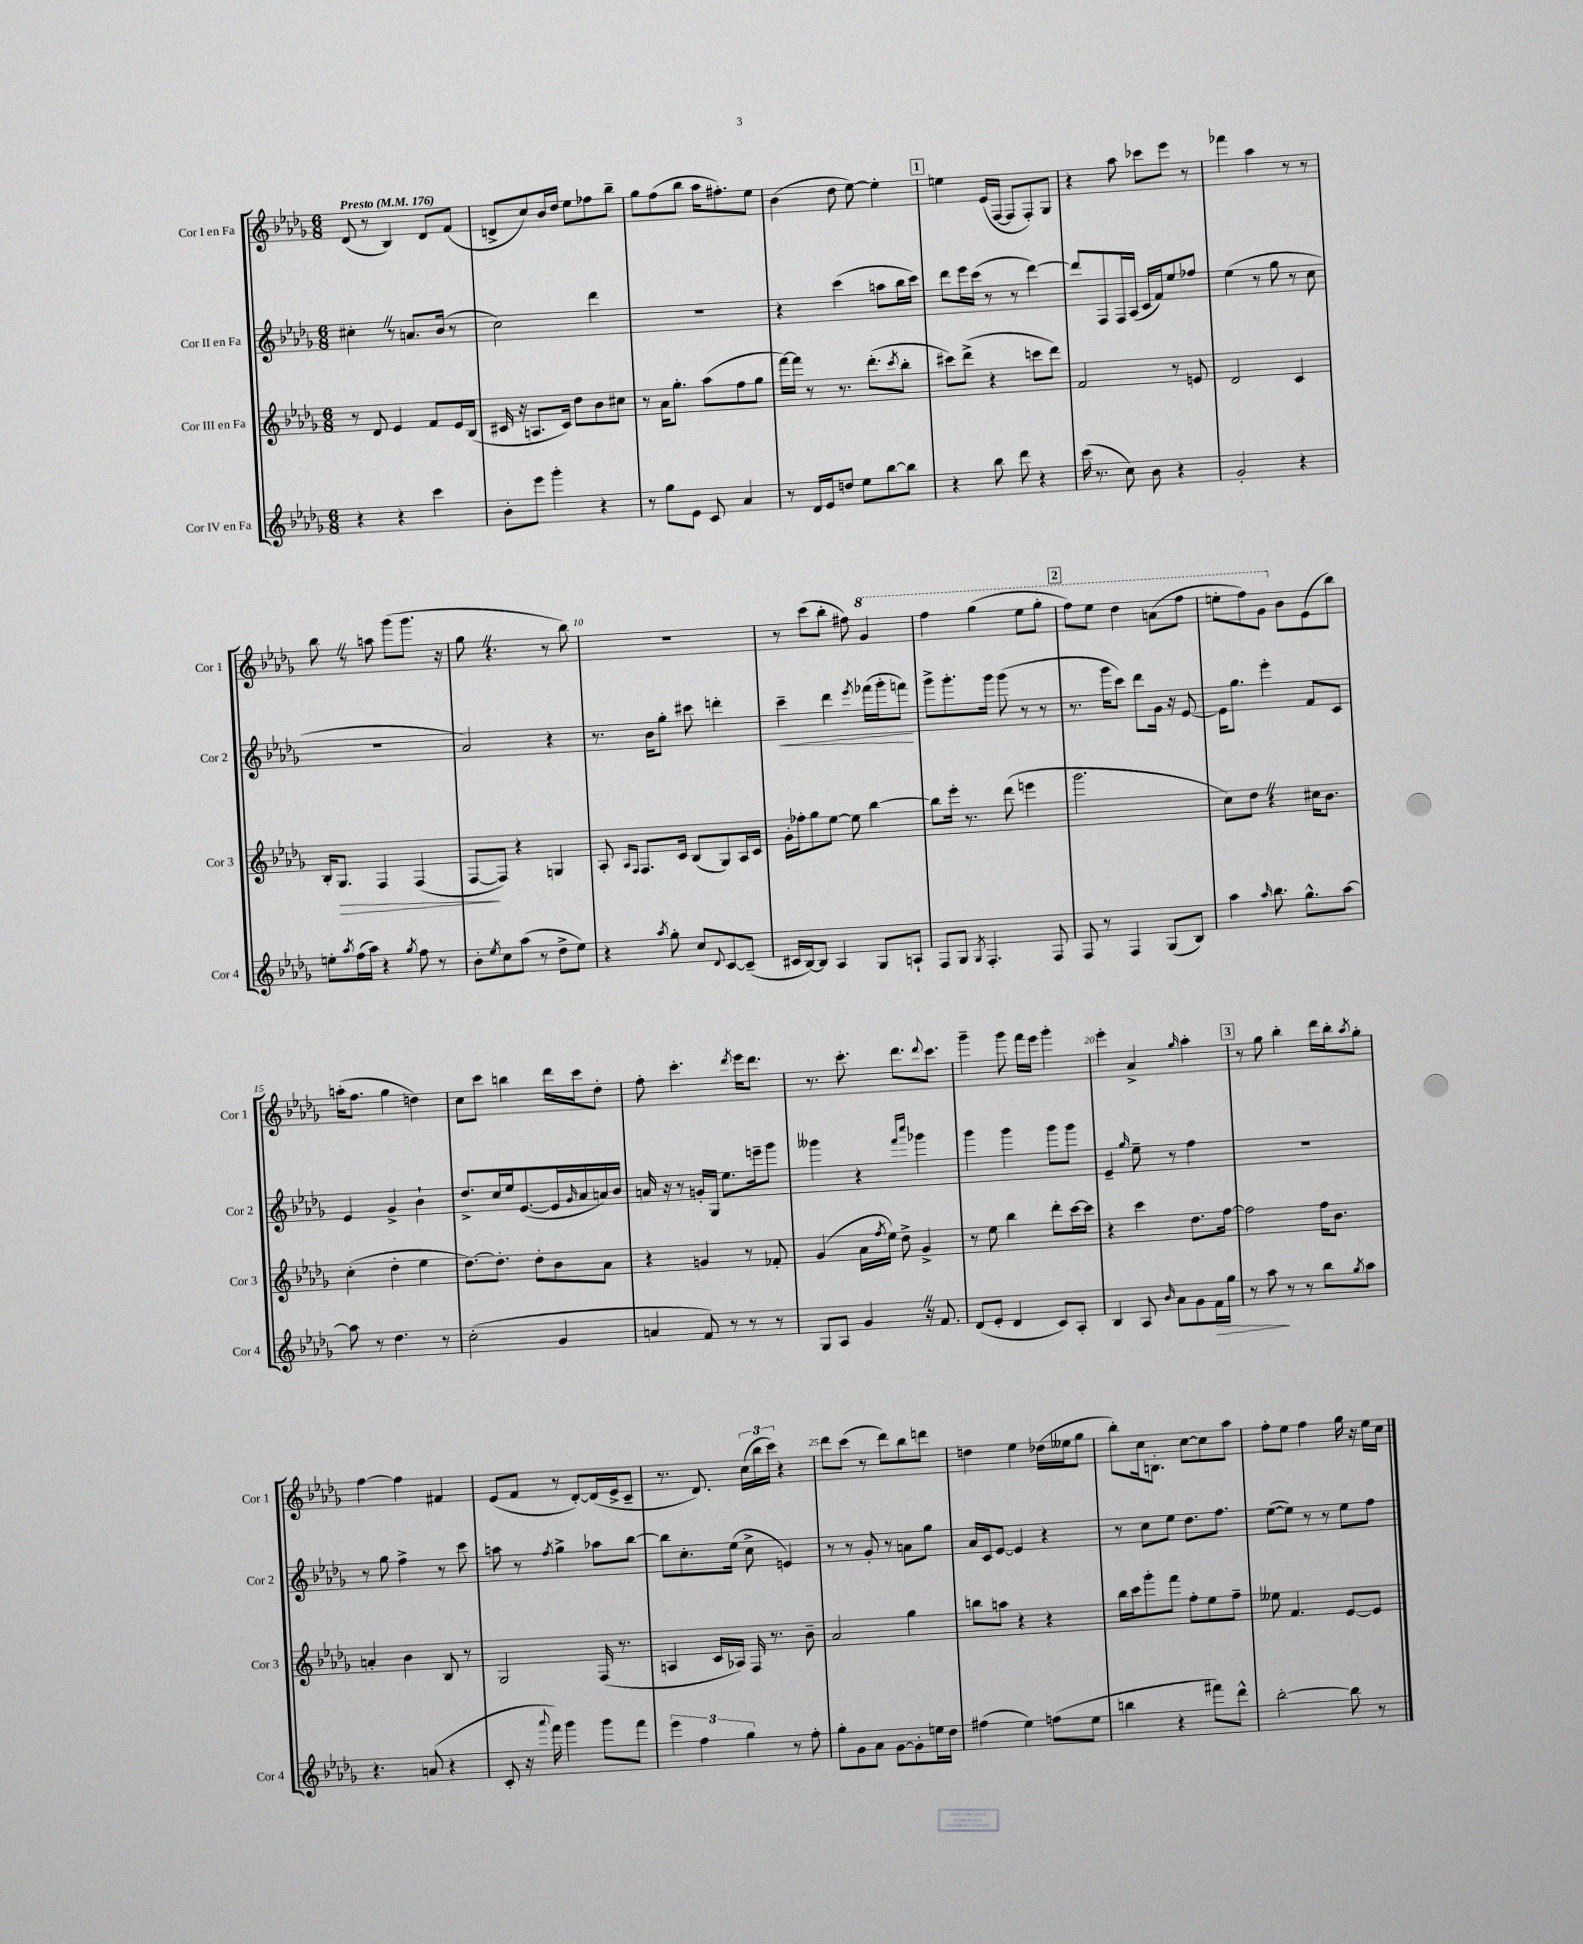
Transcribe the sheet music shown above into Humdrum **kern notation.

**kern	**kern	**kern	**kern
*staff4	*staff3	*staff2	*staff1
*clefG2	*clefG2	*clefG2	*clefG2
*k[b-e-a-d-g-]	*k[b-e-a-d-g-]	*k[b-e-a-d-g-]	*k[b-e-a-d-g-]
*M6/8	*M6/8	*M6/8	*M6/8
*MM176	*MM176	*MM176	*MM176
4r	8r	4cc#'\	(8d-/
.	8d-/	.	8r
4r	4e-/	8r	4B-/)
.	.	8.a/L	.
4ccc\	8f/L	.	8d-/L
.	.	(16b-/Jk	.
.	16e-/L	8r	(8f/J
.	(16B-/JJ	.	.
=	=	=	=
8b-'\L	16c#/	2cc\)	8d^/L
.	16r	.	.
8eee-\J	8.A/L	.	8cc/)
4ggg-'\	.	.	16b-/L
.	16c#/Jk)	.	16dd-/JJ
.	8dd-\L	.	8ee-\L
4r	8b-\	4ddd-\	8ff-\
.	8cc#\J	.	8bb-~\J
=	=	=	=
8r	8r	2.r	8gg-\L
8gg-\L	16a-\LK	.	(8ff\
.	8.gg-'\J	.	.
8e-\J	.	.	8bb-\J
8c/	(8aa-\L	.	16aa-\LK
.	.	.	8.ff#'\)
4a-/	8ff\	.	.
.	8gg-\J	.	8ee-\J
=	=	=	=
8r	[16fff\LL)	4r	(4b-\
.	16fff\]JJ	.	.
16d-/LL	8r	.	.
16e-/J	.	.	.
8dd/J	8.r	(4ccc\	8dd-\
8ee-\L	.	.	[8ee-\)
.	(8.ddd-'\L	.	.
[8bb-\	.	8aa\L	4ee-'\]
.	8qccc/	.	.
8bb-\]J	8bb-'\J	16bb-\L	.
.	.	16ccc\JJ)	.
=	=	=	=
4r	8ccc#\L)	8ddd-\L	4ee\
.	(8ddd-^\J	16eee-\L	.
.	.	(16ccc\JJ	.
8bb-\	4r	8r	(16e-/LL
.	.	.	[16F/JJ
8ddd-\	.	8r	8F/]L
4r	8ccc\L	[4ddd-\)	8F'/)
.	8ddd-\J)	.	8G-/J
=	=	=	=
(16ccc\	2f/	8ddd-/]L	4r
8.r	.	.	.
.	.	8F/	.
8cc\)	.	16F/L	8aa-\
.	.	(16A-/JJ	.
8b-\	.	16c/LL	8ccc-\L
.	.	16f/J)	.
4r	8r	8ee-/	8eee-\J
.	8e/	8ff-/J	8r
=	=	=	=
2g-'/	2d-/	(4ee-\	4fff-\
.	.	8r	4aa-\
.	.	8gg-\	.
4r	4c/	8r	8r
.	.	8cc\	8r
=	=	=	=
8ee'\L	16B-'/LK	2.r	8bb-\
.	8.G-/J	.	.
8qaa-/	.	.	.
(16ff\L	.	.	8r
16aa-\JJ)	.	.	.
4r	4F/	.	8aa\
.	.	.	(8ggg-\L
8qgg-/	.	.	.
8ff\	(4F/	.	8.ggg-\J
8r	.	.	.
.	.	.	16r
=	=	=	=
8b-'\L	[8F/L	2a-/)	8gg-\
8qee-/	.	.	.
8cc\	8F/]J)	.	4.r
(8aa-\J	4r	.	.
8r	.	.	.
8dd-^\L	4G/	4r	8r
8ee-\J)	.	.	8bb-\)
=	=	=	=
4r	8A-'/	8.r	2.r
.	16qqA-/LL	.	.
.	16qqF/JJ	.	.
.	8.F/L	.	.
.	.	16b-\LK	.
8qaa-/	.	.	.
8gg-'\	.	8gg-'\J	.
.	16c/Jk	.	.
8cc/L	(8B-/L	8ccc#\	.
8qqd-/	.	.	.
[8c/	8G-/)	4ddd'\	.
(8c~/]J	16A-/L	.	.
.	16c/JJ	.	.
=	=	=	=
16c#/LL	16g-'\LL	4ccc~\	8r
[16B-/J)	16ff-'\J	.	.
8B-/]J	8gg-\	.	(8ccc\L
4A-/	[8ee-\J	4ddd-\	8bb-'\J
.	8ee-\]	.	8ff#\)
.	.	8qeee-/	.
8G-/L	[4bb-\	(16fff-\LL	4gg-/
.	.	16ggg-'\J	.
8A`/J	.	8fff\J)	.
=	=	=	=
8F/L	8bb-\]L	8ggg-^\L	4fff\
8G-/J	16eee-'\Jk	8.ggg-'\	.
.	8.r	.	.
8qG-/	.	.	.
4.F'/	.	.	(4ggg-\
.	.	16ggg-\Jk	.
.	(8ddd-\	(8ggg-\	.
.	4eee\	8r	8eee-\L
8F/	.	8r	8ggg-'\J
=	=	=	=
8F/	2.ggg-\	8.r	8fff\L)
8r	.	.	8eee-\J
.	.	16ggg-\LK	.
4F/	.	8ccc\J)	4ddd-\
.	.	8ddd-\L	.
(8G-/L	.	16g-\Jk	(8aa\L
.	.	16r	.
8B-/J)	.	[8e-/	8fff\J
=	=	=	=
4aa-\	8cc\L)	16e-\]LK	8eee'\L
.	.	8.gg-\J	.
.	8dd-\J	.	8fff\)
16qqaa-/	.	.	.
8.bb-\	4r	4eee-'\	8gg-\J
.	.	.	8b-\L
8.gg-^^\L	.	.	.
.	16cc#\LK	8f/L	(8e-\
.	8.b-\J	.	.
[8aa-\J	.	8c/J	8bb-\J)
=	=	=	=
8aa-\]	(4cc'\	4e-/	(16aa'\LK
.	.	.	8.ff\J
8r	.	.	.
4.dd-\	4dd-'\	4g-^/	4gg-\
.	4ee-\	4b-`\	4dd\)
8r	.	.	.
=	=	=	=
(2cc'\	[8.dd-\L)	8.dd-^/L	8cc\L
.	.	.	8ccc\J
.	8.dd-'\]J	16cc/L	.
.	.	16ee-/J	4bb\
.	.	([8.e-/	.
.	8dd-'\L	.	.
4g-/	8b-\	16e-/]L	16ddd-\LL
.	.	16qqg-/	.
.	.	16a-/	16ccc\J
.	8a-\J	16a/)	8dd-'\J
.	.	16b-/JJ	.
=	=	=	=
4a/	4r	16a/	8ff'\
.	.	16r	.
.	.	8r	4.ccc'\
8f/)	4g/	16g'/LL	.
.	.	16G-/JJ	.
8r	.	8.ee-\L	.
.	.	.	8qddd-/
8r	8r	.	16eee-\LK
.	.	16eee~\k	8.ddd-\J
8r	8f-'/	8ggg-\J	.
=	=	=	=
8G-/L	(4g-/	4ggg--\	8.r
8A-/J	.	.	.
.	.	.	8.ccc'\
4g-/	16a-\LL	4r	.
.	8qff/	.	.
.	16ee-\JJ)	.	.
.	8dd-^\	.	8.ddd-\L
.	.	16qqfff/LL	.
.	.	16qqcccc/JJ	.
16r	4g-^/	4ggg-\	.
.	.	.	8qqddd-/
8.f/	.	.	8.ccc\J
=	=	=	=
(8d-/L	8r	4ggg-\	4ggg-~\
8e-'/J	8ee-\	.	.
4d-/	4bb-\	4ggg-\	8ggg-\
.	.	.	16fff\LL
.	.	.	16eee-\JJ
8c/L)	8ddd-'\L	8ggg-\L	4ggg-'\
8A-'/J	[16ccc\L	8ggg-\J	.
.	16ccc\]JJ	.	.
=	=	=	=
4B-/	4r	4e-~/	4eee-'\
.	.	16qqgg-/	.
8A-/	4ccc\	8ee-~\	4a-^/
16qqb-/	.	.	.
8a-\L	.	8r	.
.	.	.	16qqgg-/
8g-\	8.dd-\L	4ff\	4aa-'\
16f\L	.	.	.
16gg-\JJ	[16ff\Jk	.	.
=	=	=	=
8r	2ff\]	2.r	8r
8aa-\	.	.	8gg-\
8r	.	.	4bb-'\
8r	.	.	.
8bb-\L	16ff\LK	.	16ddd-\LL
.	8.b-\J	.	16bb-'\J
8qgg-/	.	.	8qaa-/
8aa-\J	.	.	8gg-'\J
=	=	=	=
4.r	4a'/	8r	[4ff\
.	.	8gg-\	.
.	4b-\	4ff^\	4ff\]
(8a/	.	.	.
4r	8B-/	8r	4f#/
.	8r	8ccc\	.
=	=	=	=
8c'/	2G-/	8aa\	(8e-/L
16r	.	8r	8f/J
8qqaaa-/	.	.	.
16fff\)	.	.	.
.	.	8qff/	.
4ggg-\	.	4gg-^\	8r
.	.	.	[8d-'/L)
8ggg-\L	(16F/	8aa-\L	(16d-/]L
.	8.r	.	16e-^/J
8fff\J	.	[8bb-\J	8c~/J
=	=	=	=
6eee-\	4A/	8bb-\]L	8.r
.	.	8.cc'\	.
6ff\	.	.	.
.	.	.	8.d-/)
.	16c/LL	.	.
.	16A-/JJ)	(16ee-\Jk	.
6gg-\	.	.	.
.	16F/	8cc^\	(24cc\LL
.	.	.	24bb-\
.	8.r	.	.
.	.	.	24ccc\JJ)
8r	.	4e/)	4r
8ff'\	8b-~\	.	.
=	=	=	=
8gg-'\L	2a-/	8r	8ddd-\L
8g-\	.	8r	(8ccc\J
8a-\J	.	8g-'/	8r
[8g-\L	.	8r	8ddd-\L)
8g-'\]	4gg-\	8a\L	8bb-\
16ee\L	.	8gg-\J	8ddd\J
16dd-\JJ	.	.	.
=	=	=	=
(4ff#\	8bb\L	16a-/LL	4dd\
.	.	16c/J	.
.	8aa\J	[8e-/J	.
4ee-\)	4r	4e-/]	4ee-\
(8ff\L	4r	4r	(16dd-\LL
.	.	.	16ee--\J
8ee-\J	.	.	8gg-\J
=	=	=	=
4bb\	16bb-\LL	8r	8bb-'\L)
.	16ccc\J	.	.
.	8ggg-'\	8cc\L	16cc\k
.	.	.	8.B'\J
4r	8fff\J	8ee-\J	.
.	8ff'\L	8.dd-\L	[8cc\L
8fff#\L)	8ee-\	.	8cc\]
.	.	8.ff\J	.
8ddd-^^\J	8ff~\J	.	8aa-\J
=	=	=	=
[2bb-'\	8ee--\	([8ee-\L	8ff'\L
.	4.f/	8ee-\]J)	8ee-\J
.	.	8r	4ff\
.	.	8r	.
8bb-\]	[8e-/L	8ee-\L	16gg-\
.	.	.	16r
8r	8e-/]J	8ff\J	16ee-\LL
.	.	.	16cc\JJ
==	==	==	==
*-	*-	*-	*-
